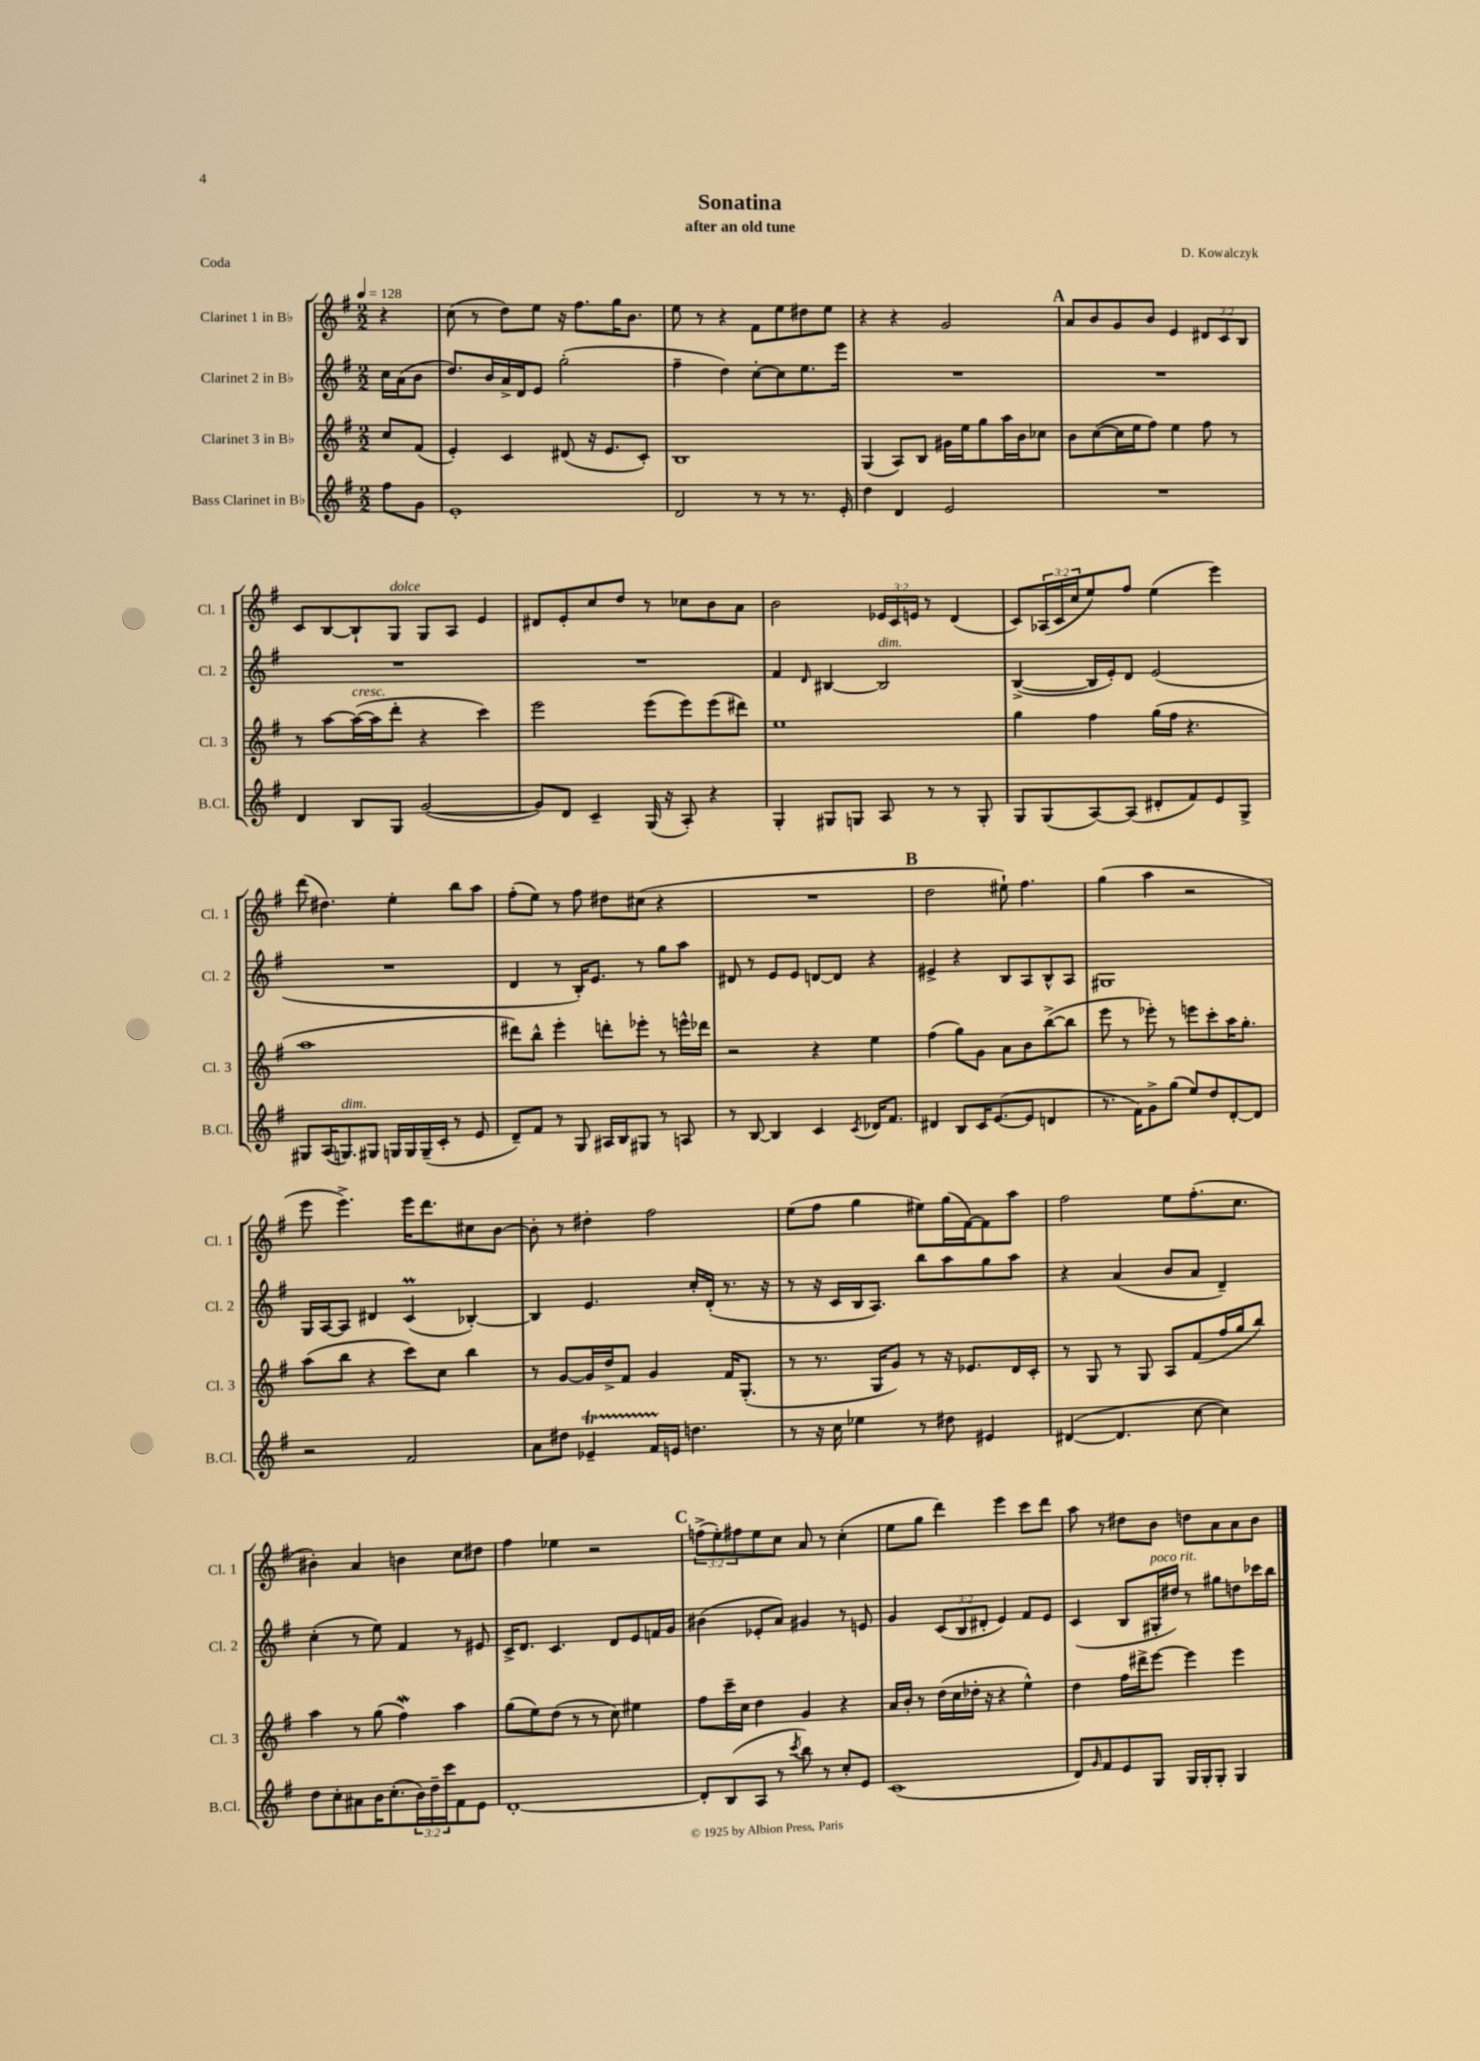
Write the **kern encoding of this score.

**kern	**kern	**kern	**kern
*part4	*part3	*part2	*part1
*staff4	*staff3	*staff2	*staff1
*I"Bass Clarinet in B♭	*I"Clarinet 3 in B♭	*I"Clarinet 2 in B♭	*I"Clarinet 1 in B♭
*I'B.Cl.	*I'Cl. 3	*I'Cl. 2	*I'Cl. 1
*clefG2	*clefG2	*clefG2	*clefG2
*k[f#]	*k[f#]	*k[f#]	*k[f#]
*M2/2	*M2/2	*M2/2	*M2/2
*MM128	*MM128	*MM128	*MM128
=	=	=	=
8ff#\L	8cc/L	16cc\LL	4r
.	.	(16a\J	.
8g\J	(8f#/J	8b\J	.
=1	=1	=1	=1
1e'	4e'/)	8.dd/L)	(8cc\
.	.	.	8r
.	.	16b/L	.
.	4c/	16a^/	8dd\L)
.	.	16d/J	.
.	.	8e/J	8ee\J
.	(8d#X/	(2gg'\	16r
.	.	.	8.ff#\L
.	16r	.	.
.	8.e/L	.	.
.	.	.	16gg\K
.	.	.	8.b\J
.	8c'/J)	.	.
=2	=2	=2	=2
2d/	1B	4ff#~\	8ee\
.	.	.	8r
.	.	4dd\)	4r
8r	.	[8cc'\L	8f#\L
8r	.	8cc\]	8ee\
8.r	.	8.ee\	8dd#X\
.	.	.	8ee\J
16e'/	.	16eee\Jk	.
=3	=3	=3	=3
4dd\	(4G/	1r	4r
4d/	8A/L)	.	4r
.	8B/J	.	.
2e/	16g#X\LL	.	2g/
.	16ee\J	.	.
.	8gg\	.	.
.	16aa\L	.	.
.	16b\J	.	.
.	8cc-X\J	.	.
!!LO:REH:place=s1:t=A
=4	=4	=4	=4
1r	8b\L	1r	8a/L
.	([8cc\	.	8b/
.	16cc\L]	.	8g/
.	16ee\J	.	.
.	8ff#\J)	.	8b/J
.	4ee\	.	4e/
.	8ff#\	.	12d#X/L
.	.	.	12c/
.	8r	.	.
.	.	.	12B/J
!!LO:LB:g=z
=5	=5	=5	=5
4d/	8r	1r	8c/L
.	[8aa\L	.	[8B/
!	!LO:TX:a:i:t=cresc.	!	!
8B/L	(16aa\L_	.	8B`/]
.	16aa\J]	.	.
!	!	!	!LO:TX:a:i:t=dolce
8G/J	8ddd'\J	.	8G/J
([2g/	4r	.	8G/L
.	.	.	8A/J
.	4ccc\)	.	4e/
=6	=6	=6	=6
8g/L])	2eee\	1r	8d#X/L
8d/J	.	.	8e'/
4c~/	.	.	8cc/
.	.	.	8dd/J
(16G/	(8eee\L	.	8r
16r	.	.	.
8A'/)	8eee\)	.	8cc-X\L
4r	(8eee\	.	8b\
.	8ddd#X\J)	.	8a\J
=7	=7	=7	=7
4G'/	1ee	4f#/	2b\
.	.	16qqd/	.
8G#X/L	.	[4B#X/	.
8Gn/J	.	.	.
!	!	!LO:TX:a:i:t=dim.	!
8A/	.	2B#/]	24e-X/LL
.	.	.	24c/
.	.	.	24en/JJ
8r	.	.	8r
8r	.	.	(4d/
8G'/	.	.	.
=8	=8	=8	=8
8G/L	4gg\	([4B^/	8c/L)
(8G/	.	.	(24A-X/L
.	.	.	24c/
.	.	.	24cc/J
[8A/)	4ff#\	16B/LL]	8ee/)
.	.	16e'/J)	.
(8A/J]	.	8d/J	8ff#/J
8d#X'/L	(16gg\LL	(2e/	(4ee\
.	16ff#\JJ	.	.
8f#/)	4.r	.	.
8e/	.	.	4eee\)
8G^/J	.	.	.
!!LO:LB:g=z
=9	=9	=9	=9
8G#X/L	1aa	1r	(8ddd\
(16A/K	.	.	4.dd#X\)
!LO:TX:a:i:t=dim.	!	!	!
8.Gn/)	.	.	.
8G#X/J	.	.	.
16Gn/LL	.	.	4ee'\
16G/	.	.	.
(16G~/	.	.	.
16c'/JJ	.	.	.
8r	.	.	8bb\L
8e/	.	.	8aa\J
=10	=10	=10	=10
8d~/L)	8ddd#X\L)	4d/	(8ff#'\L
8f#/J	8bb^^\J	.	8ee\J)
8r	4eee'\	8r	8r
8G/	.	16B'/KL)	8ff#\
.	.	8.e/J	.
16A#X/LL	8dddn'\L	.	8dd#X\L
16B/J	.	.	.
8G#X/J	8eee-X'\J	8r	(8cc#X\J
8r	8r	8gg\L	4r
8An/	16eeen^^\LL	8aa\J	.
.	16ddd-X\JJ	.	.
=11	=11	=11	=11
8r	2r	8d#X/	1r
[8B/	.	8r	.
4B/]	.	8e/L	.
.	.	8e/J	.
4c/	4r	[8dn/L	.
.	.	8d/J]	.
8qc/	.	.	.
16d-X/KL	4ee\	4r	.
8.f#/J	.	.	.
!!LO:REH:place=s1:t=B
=12	=12	=12	=12
4d#X/	(4ff#\	4e#X^/	2dd\
8B/L	8gg\L)	4r	.
16c/K	8g\J	.	.
([8.e/	.	.	.
.	8a\L	8B/L	8ee#X`\)
8e/J]	8b\	8A/	4.ff#\
4dn/	([8bb^\	8B^^/	.
.	8bb\J]	8A/J	.
=13	=13	=13	=13
8.r	8eee\	1G#X	(4gg\
.	8r	.	.
16f#\KL)	.	.	.
8g^\	8eee-X'\)	.	4aa\
(8gg\J	8r	.	.
8ee/L)	8eeen\L	.	2r
8dd/	8ccc'\	.	.
[8d'/	16aa\K	.	.
.	8.gg'\J	.	.
8d/J]	.	.	.
!!LO:LB:g=z
=14	=14	=14	=14
2r	(8aa\L	16G/LL	8eee\
.	.	[16A/J	.
.	8bb\J	8A/J]	4.eee^\)
.	4r	4d#X/	.
2f#/	8ccc\L)	(4cM/	16eee\KL
.	.	.	8.ddd\
.	8cc\J	.	.
.	4bb\	[4B-X'/)	8cc#X\
.	.	.	[8b\J
=15	=15	=15	=15
8a\L	8r	4B-/]	8b'\]
8dd#X\J	[8g/L	.	8r
4e-XT~/	16g/L]	4.e/	4dd#X'\
.	16dd^/J	.	.
.	8f#/J	.	.
16f#TTT/LL	4g/	.	2ff#\
16en/JJ	.	.	.
4.ddn\	.	16cc'/LL	.
.	.	(16d'/JJ	.
.	16f#/KL	8.r	.
.	(8.G'/J	.	.
.	.	16r	.
=16	=16	=16	=16
8r	8r	8r	(8ee\L
16r	8.r	16r	8ff#\J
16cc\	.	16c/LL	.
4ee-X\	.	16B/J	4gg\
.	16G/KL	8.A/J)	.
.	8g/J)	.	.
8r	8r	8bb\L	8ee#X\L)
8dd#X\	16r	8aa\	(16gg\L
.	8.e-X/L	.	[16f#\J)
4e#X/	.	8gg\	8f#\]
.	16d/L	8aa\J	8aa\J
.	16c'/JJ	.	.
=17	=17	=17	=17
([4d#X/	8r	4r	2ff#\
.	8G/	.	.
4.d#/]	8r	(4a/	.
.	8G/	.	.
.	8A/L	8b/L	8ee\L
[8cc\	(8f#/	8a/J	(8.ff#'\
4cc\])	16ff#/L	4d~/)	.
.	16gg/J	.	8.cc\J
.	8bb/J)	.	.
!!LO:LB:g=z
=18	=18	=18	=18
8dd\L	4aa\	(4cc'\	4b#X'\)
8cc'\	.	.	.
8a#X\	8r	8r	4a/
16b\K	(8gg\	8ee\)	.
(8.cc'\	.	.	.
.	4ff#W\)	4f#/	4bn\
24b\L)	.	.	.
24dd~\	.	.	.
24ccc\J	.	.	.
8f#\	4aa\	8r	8cc\L
8e\J	.	8e#X/	8dd#X\J
=19	=19	=19	=19
[1d'	(8gg\L	16c^/KL	4ff#\
.	.	8.d/J	.
.	8ee\)	.	.
.	(8dd\J	4.c/	4ee-X\
.	8r	.	.
.	8r	.	2r
.	8cc\)	8d/L	.
.	4ee#X\	8e/	.
.	.	16fn/L	.
.	.	16g/JJ	.
!!LO:REH:place=s1:t=C
=20	=20	=20	=20
8d'/L]	8ff#\L	(4b#X\	(12ffn^\L
.	.	.	12ee'\)
(8B/	16ccc~\L	.	.
.	.	.	12ff#X\
.	16cc\JJ	.	.
8A/J	4dd\	8e-X'/L	8ee\
8r	.	8a/J)	8cc\J
8qccc/	.	.	.
8bb\)	4g/	4g#X/	8a/
8r	.	.	8r
8cc'/L	4r	8r	(4cc'\
8e/J	.	8en/	.
=21	=21	=21	=21
(1c	16a/LL	4g/	8ee\L
.	16b'/JJ	.	.
.	8r	.	8gg\J
.	(16dd\LL	(12c/L	4ddd\)
.	16cc\	.	.
.	.	12B/	.
.	16dd-X'\JJ	.	.
.	.	12d#X'/J	.
.	16r	.	.
.	4r	4e/)	4eee\
.	4ee^^\)	8f#/L	8ccc\L
.	.	8e/J	8ddd\J
=22	=22	=22	=22
8d/L)	4dd\	(4c/	8aa\
16qqg/	.	.	.
8f#/	.	.	8r
8e/	16ff#\LL	8B/L	8dd#X\L
.	16ddd#X^\J	.	.
!	!	!LO:TX:a:i:t=poco rit.	!
8G/J	[8eee\J	16G#X'/L	8b\J
.	.	16dd#X/JJ)	.
16G/LL	4eee\]	8r	8ddn\L
16G'/J	.	.	.
8G'/J	.	8gg#X\L	8a\
4G/	4eee\	8ddn\	8a\
.	.	16ccc-X\L	8b\J
.	.	16bb\JJ	.
==	==	==	==
*-	*-	*-	*-
